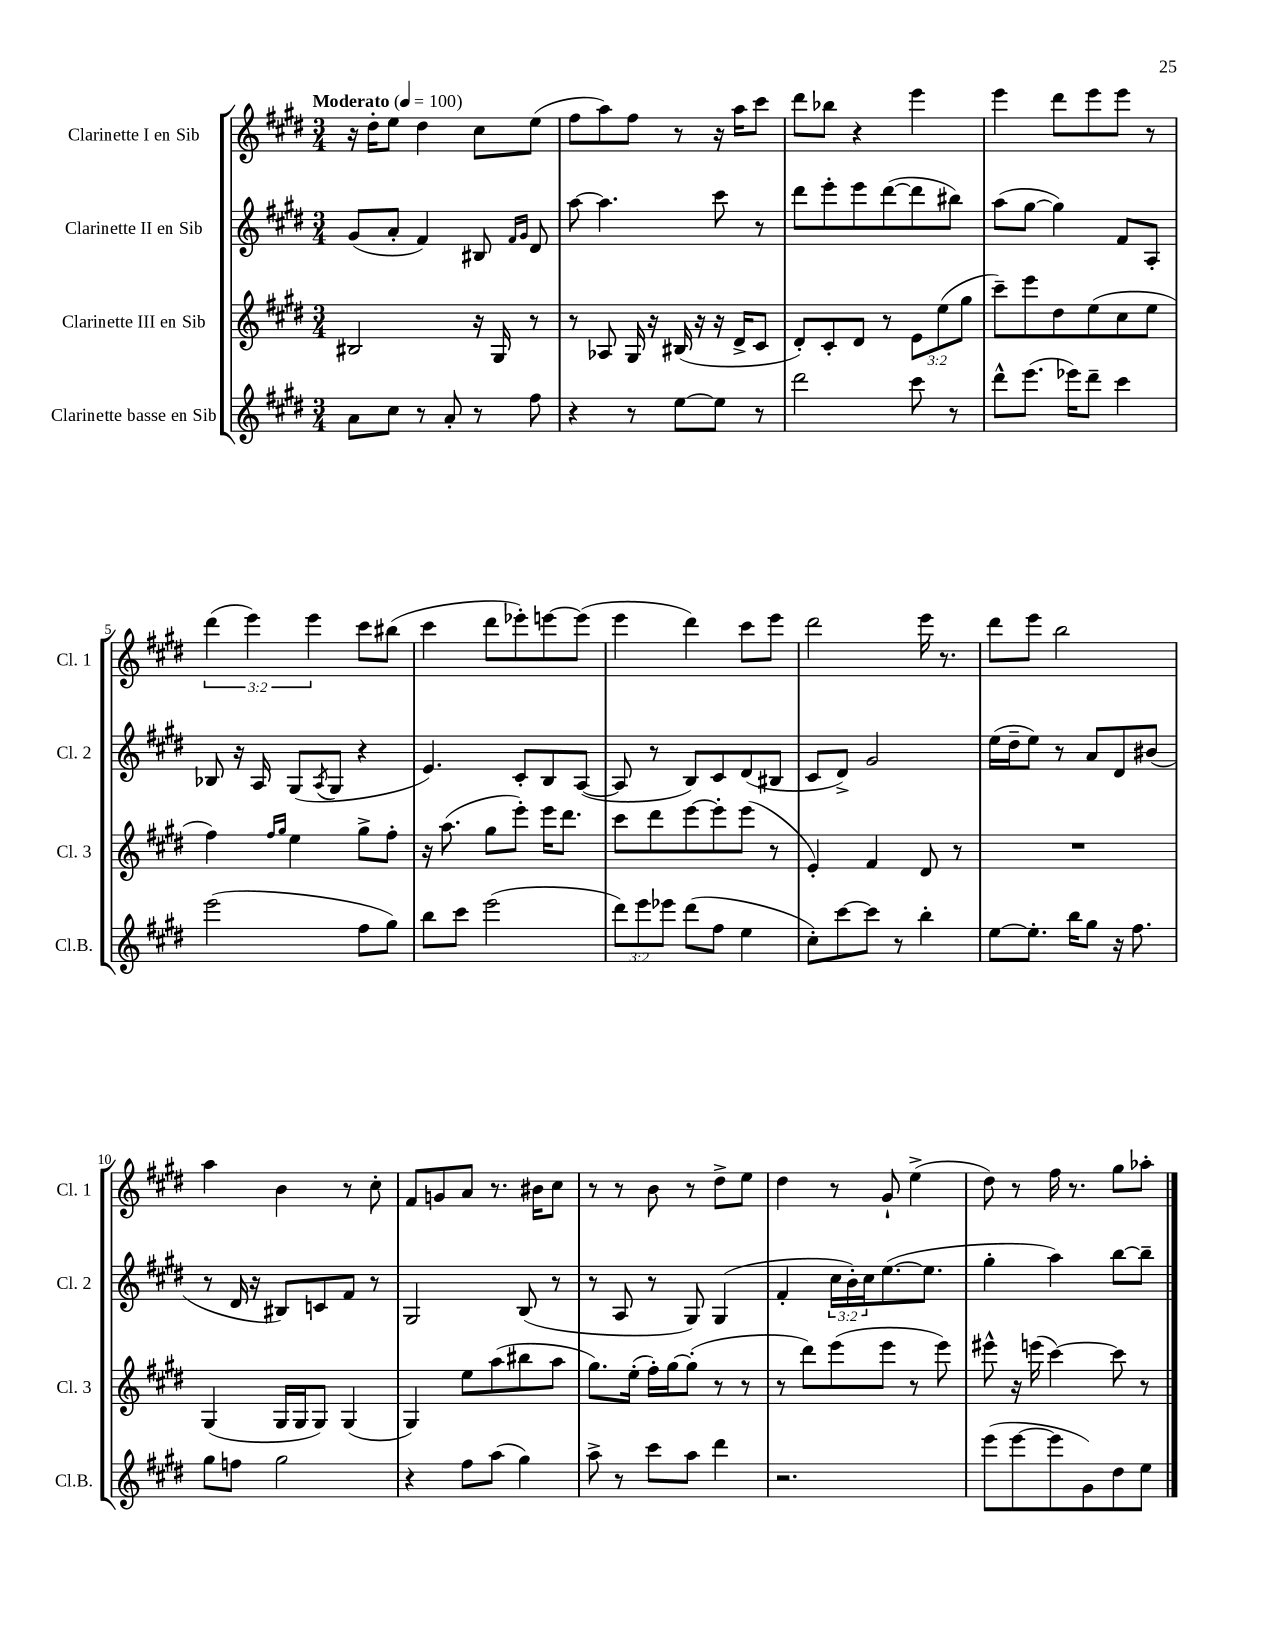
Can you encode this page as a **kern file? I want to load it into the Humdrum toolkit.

**kern	**kern	**kern	**kern
*part4	*part3	*part2	*part1
*staff4	*staff3	*staff2	*staff1
*I"Clarinette basse en Sib	*I"Clarinette III en Sib	*I"Clarinette II en Sib	*I"Clarinette I en Sib
*I'Cl.B.	*I'Cl. 3	*I'Cl. 2	*I'Cl. 1
*clefG2	*clefG2	*clefG2	*clefG2
*k[f#c#g#d#]	*k[f#c#g#d#]	*k[f#c#g#d#]	*k[f#c#g#d#]
*M3/4	*M3/4	*M3/4	*M3/4
*MM100	*MM100	*MM100	*MM100
=1	=1	=1	=1
!	!	!	!LO:TX:a:B:t=Moderato
8a\L	2B#X/	(8g#/L	16r
.	.	.	16dd#'\KL
8cc#\J	.	8a'/J	8ee\J
8r	.	4f#/)	4dd#\
8a'/	.	.	.
8r	16r	8B#X/	8cc#\L
.	16G#/	.	.
.	.	16qqf#/LL	.
.	.	16qqg#/JJ	.
8ff#\	8r	8d#/	(8ee\J
=2	=2	=2	=2
4r	8r	[8aa\	8ff#\L
.	8A-X/	4.aa\]	8aa\)
8r	16G#/	.	8ff#\J
.	16r	.	.
[8ee\L	(16B#X/	.	8r
.	16r	.	.
8ee\J]	16r	8ccc#\	16r
.	16d#^/KL	.	16aa\KL
8r	8c#/J	8r	8ccc#\J
=3	=3	=3	=3
2ddd#\	8d#'/L)	8ddd#\L	8ddd#\L
.	8c#'/	8eee'\	8bb-X\J
.	8d#/J	8eee\	4r
.	8r	([8ddd#\	.
8ccc#\	12e\L	8ddd#\]	4eee\
.	(12ee\	.	.
8r	.	8bb#X\J)	.
.	12gg#\J	.	.
=4	=4	=4	=4
8ddd#^^\L	8ccc#~\L)	(8aa\L	4eee\
(8.eee\J	8eee\	[8gg#\J	.
.	8dd#\	4gg#\])	8ddd#\L
16eee-X\KL)	.	.	.
8ddd#~\J	(8ee\	.	8eee\
4ccc#\	8cc#\	8f#/L	8eee\J
.	8ee\J	8A'/J	8r
!!LO:LB:g=z
=5	=5	=5	=5
(2eee\	4ff#\)	8B-X/	(6ddd#\
.	.	16r	.
.	.	.	6eee\)
.	.	16A/	.
.	16qqff#/LL	.	.
.	16qqgg#/JJ	.	.
.	4ee\	(8G#/L	.
.	.	.	6eee\
.	.	8qA/	.
.	.	8G#/J	.
8ff#\L	8gg#^\L	4r	8ccc#\L
8gg#\J)	8ff#'\J	.	(8bb#X\J
=6	=6	=6	=6
8bb\L	16r	4.e/)	4ccc#\
.	(8.aa\	.	.
8ccc#\J	.	.	.
(2eee\	8gg#\L	.	8ddd#\L
.	8eee'\J)	8c#'/L	8eee-X'\)
.	16eee\KL	8B/	[8eeen\
.	8.ddd#\J	.	.
.	.	([8A/J	(8eee\J]
=7	=7	=7	=7
12ddd#\L)	8ccc#\L	8A/]	4eee\
12eee\	.	.	.
.	8ddd#\	8r	.
12eee-X\J	.	.	.
(8ddd#\L	[8eee\	8B/L)	4ddd#\)
8ff#\J	8eee'\]	8c#/	.
4ee\	(8eee\J	(8d#/	8ccc#\L
.	8r	8B#X/J	8eee\J
=8	=8	=8	=8
8cc#'\L)	4e'/)	8c#/L	2ddd#\
[8ccc#\	.	8d#^/J)	.
8ccc#\J]	4f#/	2g#/	.
8r	.	.	.
4bb'\	8d#/	.	16eee\
.	.	.	8.r
.	8r	.	.
=9	=9	=9	=9
[8ee\L	2.r	(16ee\LL	8ddd#\L
.	.	16dd#~\J	.
8.ee'\J]	.	8ee\J)	8eee\J
.	.	8r	2bb\
16bb\KL	.	.	.
8gg#\J	.	8a/L	.
16r	.	8d#/	.
8.ff#\	.	.	.
.	.	(8b#X/J	.
!!LO:LB:g=z
=10	=10	=10	=10
8gg#\L	(4G#/	8r	4aa\
8ffn\J	.	16d#/	.
.	.	16r	.
2gg#\	16G#/LL	8B#X/L)	4b\
.	16G#/J	.	.
.	8G#/J)	8cn/	.
.	(4G#/	8f#/J	8r
.	.	8r	8cc#'\
=11	=11	=11	=11
4r	4G#/)	2G#/	8f#/L
.	.	.	8gn/
8ff#\L	8ee\L	.	8a/J
(8aa\J	(8aa\	.	8.r
4gg#\)	8bb#X\	(8B/	.
.	.	.	16b#X\KL
.	8aa\J	8r	8cc#\J
=12	=12	=12	=12
8aa^\	8.gg#\L)	8r	8r
8r	.	8A/	8r
.	(16ee'\Jk	.	.
8ccc#\L	16ff#'\LL)	8r	8b\
.	[16gg#\J	.	.
8aa\J	(8gg#'\J]	8G#/)	8r
4ddd#\	8r	(4G#/	8dd#^\L
.	8r	.	8ee\J
=13	=13	=13	=13
2.r	8r	4f#'/	4dd#\
.	8ddd#\L)	.	.
.	(8eee\	24cc#\LL	8r
.	.	24b'\)	.
.	.	24cc#\J	.
.	8eee\J	([8.ee\	8g#`/
.	8r	.	(4ee^\
.	.	8.ee\J]	.
.	8eee\)	.	.
=14	=14	=14	=14
(8eee\L	8eee#X^^\	4gg#'\	8dd#\)
[8eee\	16r	.	8r
.	(16eeen\	.	.
8eee\]	[4ccc#\)	4aa\)	16ff#\
.	.	.	8.r
8g#\)	.	.	.
8dd#\	8ccc#\]	[8bb\L	8gg#\L
8ee\J	8r	8bb~\J]	8aa-X'\J
==	==	==	==
*-	*-	*-	*-
